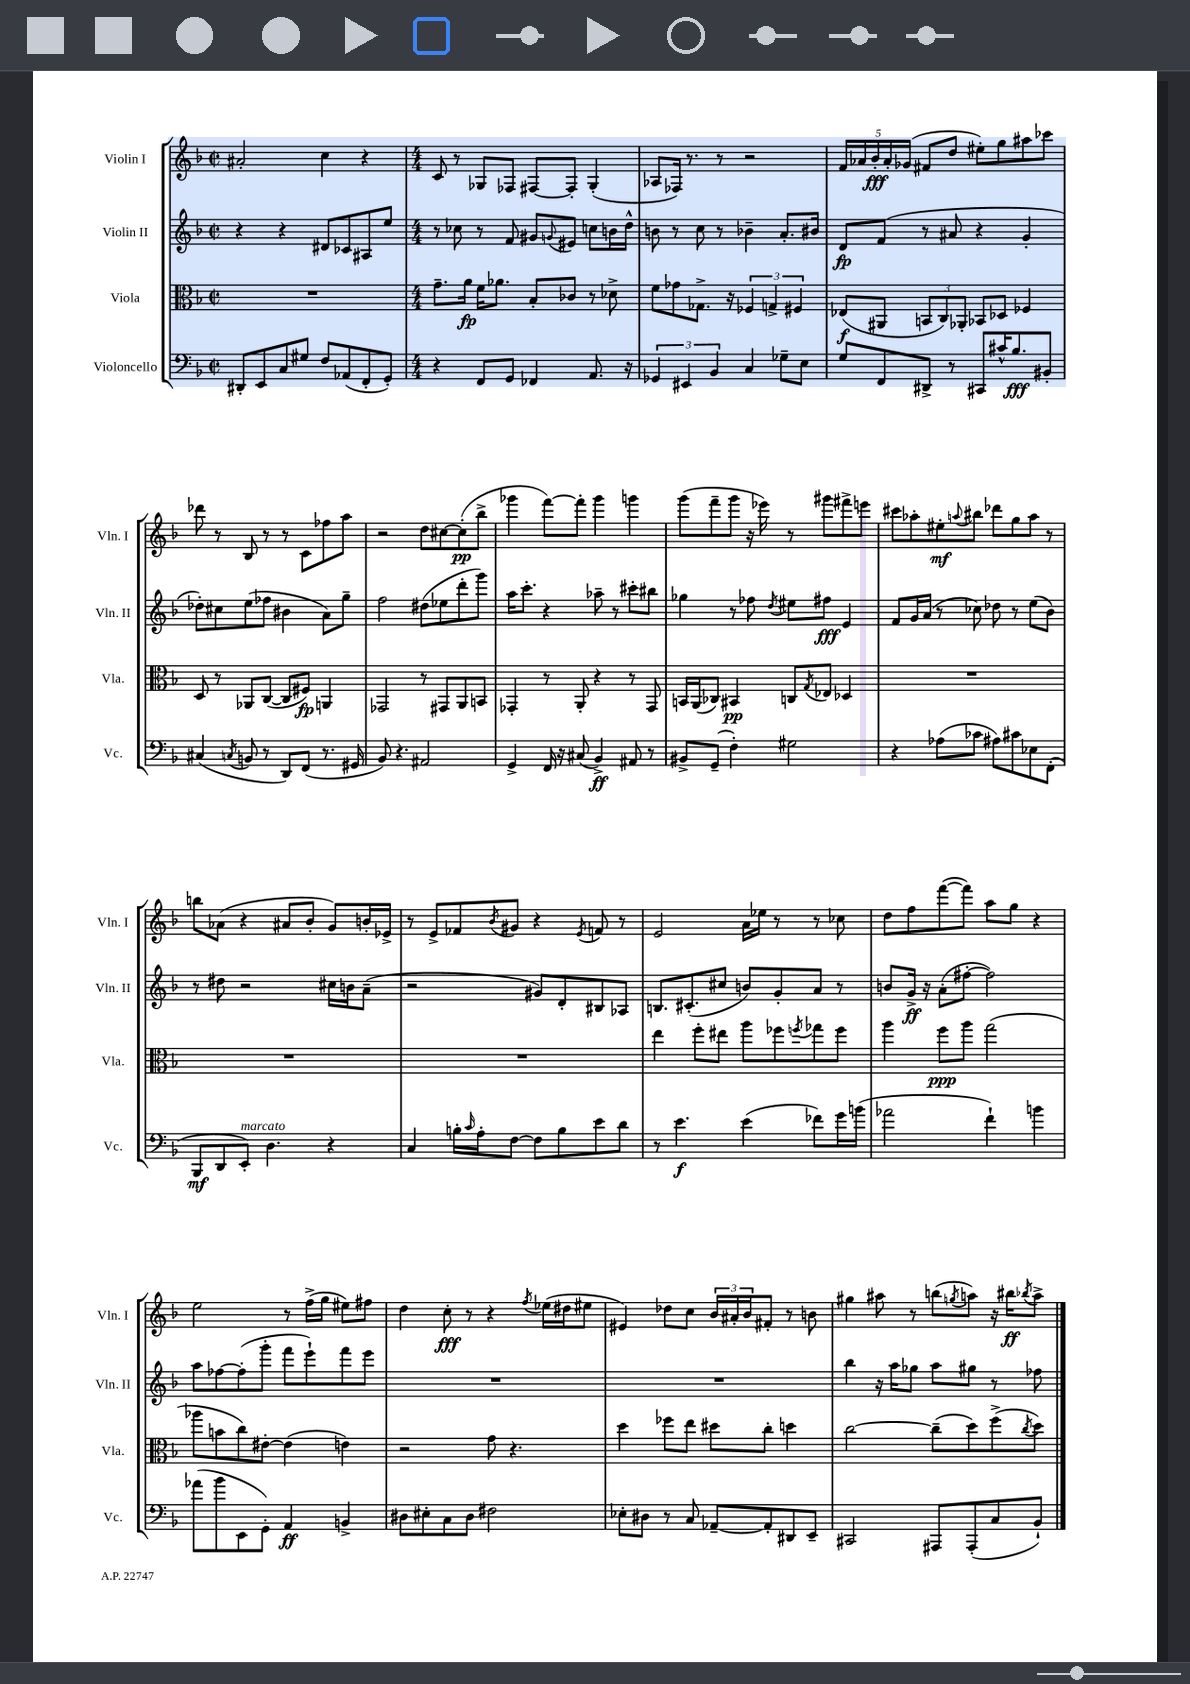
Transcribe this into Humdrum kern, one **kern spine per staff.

**kern	**kern	**kern	**kern
*staff4	*staff3	*staff2	*staff1
*clefF4	*clefC3	*clefG2	*clefG2
*k[b-]	*k[b-]	*k[b-]	*k[b-]
*M2/2	*M2/2	*M2/2	*M2/2
*met(c|)	*met(c|)	*met(c|)	*met(c|)
8DD#'	1r	4r	2a#'
8EE	.	.	.
8C	.	4r	.
8G#	.	.	.
8F	.	8d#	4cc
(8AA-	.	8c-	.
8FF'	.	8A#	4r
8GG')	.	8ee	.
=	=	=	=
*M4/4	*M4/4	*M4/4	*M4/4
4r	8.g~	8r	8c
.	.	8cc-	8r
.	16a	.	.
8FF	16f	8r	8G-
.	8.a-	.	.
8GG	.	8f	8F-
4FF-	8B-'	8g#	[8F#
.	.	8qqg	.
.	8c-	8e#	8F#']
8.AA	8r	8cc	(4G-'
.	8d-^	16b	.
16r	.	16dd^^	.
=	=	=	=
6GG-	8f	8b	8A-
.	8g-	8r	16F-)
6EE#	.	.	.
.	.	.	8.r
.	8.G-^	8cc	.
6BB-	.	.	.
.	.	8r	8r
.	16r	.	.
4C	6F-	4b-~	2r
.	6G^	.	.
8G-~	.	8.a'	.
.	6F#	.	.
8E	.	.	.
.	.	16b#	.
=	=	=	=
8G	(8E-	8d	20f
.	.	.	20a-
.	.	.	20b-'
8FF	8AA#	(8f	.
.	.	.	20a-'
.	.	.	(20g-
8DD#^	12BB	8r	8f#
.	12C)	.	.
8r	.	8a#	8dd
.	12AA-'	.	.
8CC#	8BB-	4r	8ee#')
16c#^^	8D-	.	8gg
8.B-	.	.	.
.	4F-	4g'	8aa#
8BB#'	.	.	8ccc-
=	=	=	=
(4C#	8D	8dd-')	8ddd-
.	8r	8cc#	8r
8qC	.	.	.
8BB	8AA-	(8ee	8B-
8r	([8C	8ff-	8r
8DD)	8C]	4b#	8r
(8FF	8F#)	.	8c
8.r	4AA	8a)	8ff-
.	.	8gg~	8aa
16GG#	.	.	.
=	=	=	=
8BB-)	2GG-	2ff	2r
4.r	.	.	.
2AA#	8r	(8dd#	8dd
.	8GG#	8ee-	[8cc#
.	8AA	8ddd'	(8cc#']
.	8BB	8ggg)	8bb-^
=	=	=	=
4GG^	4GG-'	16aa	4ggg-
.	.	8.ccc'	.
16FF	8r	4r	[8fff)
16r	.	.	.
(8C#	8AA'	.	8fff']
4BB-^)	4r	8aa-~	4ggg-
.	.	8r	.
8AA#	8r	8ccc#'	4ggg
8r	8GG-	8bb#	.
=	=	=	=
8BB#^	16BB	4gg-	(8ggg
.	(16AA	.	.
(8GG~	8C-)	.	8fff~
4F')	4BB#	8r	8ggg
.	.	8ff-	16r
.	.	.	16eee-)
.	.	8qdd	.
2G#	8C	8ee#	8r
.	8qG	.	.
.	8E-	8ff#	8ggg#
.	4D-	4e	8fff#^
.	.	.	8eee
=	=	=	=
4r	1r	8f	8ccc#
.	.	16g	8aa-'
.	.	(16a	.
(8A-	.	8r	8ee#'
.	.	.	8qqaa
8c-	.	8cc-)	8bb#
8A#)	.	8dd-	8ddd-
8c#	.	8r	8gg
8E-	.	(8ee	8aa
(8FF'	.	8b-)	8r
=	=	=	=
8BBB-	1r	8r	8bb
8DD	.	8dd#	(8a-
8EE')	.	2r	4r
4.D	.	.	.
.	.	.	8a#
.	.	.	8b-'
4r	.	16cc#	8g)
.	.	16b	.
.	.	(8a~	16b'
.	.	.	16e-^
=	=	=	=
4C	1r	2r	8r
.	.	.	8e^
16B'	.	.	8f-
16qqc	.	.	.
16A'	.	.	.
.	.	.	8qb-
[8F	.	.	8g#
8F]	.	8g#)	4r
8B	.	8d'	.
.	.	.	8qe
8e	.	8B#	8f
8d	.	8A-	8r
=	=	=	=
8r	4ee	8.B	2e
4.e	.	.	.
.	.	(8.c#'	.
.	8ff'	.	.
.	8ee#	8cc#	.
(4e	8aa	8b)	16a
.	.	.	16ee-
.	8ff-	8g'	8r
.	8qff	.	.
8f-)	8gg-	8a	8r
16g	8ff	8r	8cc-
(16b	.	.	.
=	=	=	=
2a-	4aa	8b	8dd
.	.	16g^	8ff
.	.	16r	.
.	8ff	(8a'	([8fff
.	8aa	[8ff#'	8fff])
4f`)	(2gg	2ff#])	8aa
.	.	.	8gg
4b	.	.	4r
=	=	=	=
(8a-	8aa-	8aa	2ee
8b-	8b	[8ff-	.
8EE	8cc)	(8ff-']	.
8GG')	[8e#'	8ggg'	.
4AA	(4e#]	8fff	8r
.	.	8eee`)	(16ff^
.	.	.	16gg
4BB^	4e)	8fff	8ee#)
.	.	8eee	8ff#
=	=	=	=
8D#	2r	1r	4dd
8E#'	.	.	.
8C	.	.	8cc'
8D#	.	.	8r
2F#	8g	.	4r
.	4.r	.	.
.	.	.	8qff
.	.	.	(16ee-
.	.	.	16dd#
.	.	.	8ee#
=	=	=	=
8E-'	4dd	1r	4e#)
8D#	.	.	.
8r	8ff-	.	8dd-
8C	8ee	.	8cc
[8AA-~	8dd#	.	24b-
.	.	.	24a#'
.	.	.	24b-
8AA-']	8cc'	.	8f#'
8DD#	4dd	.	8r
8EE~	.	.	8b
=	=	=	=
2CC#	[2cc	4bb-	4gg#
.	.	16r	8aa#
.	.	16aa	.
.	.	8gg-	8r
8AAA#	(8cc~]	8aa	(8bb
.	.	.	8qgg
(8AAA#'	8dd)	8gg#	8aa)
8C	(8ff^	8r	16r
.	.	.	16bb#
.	8qcc	.	8qbb-
8BB-`)	8dd)	8ff-	8aa^
==	==	==	==
*-	*-	*-	*-
